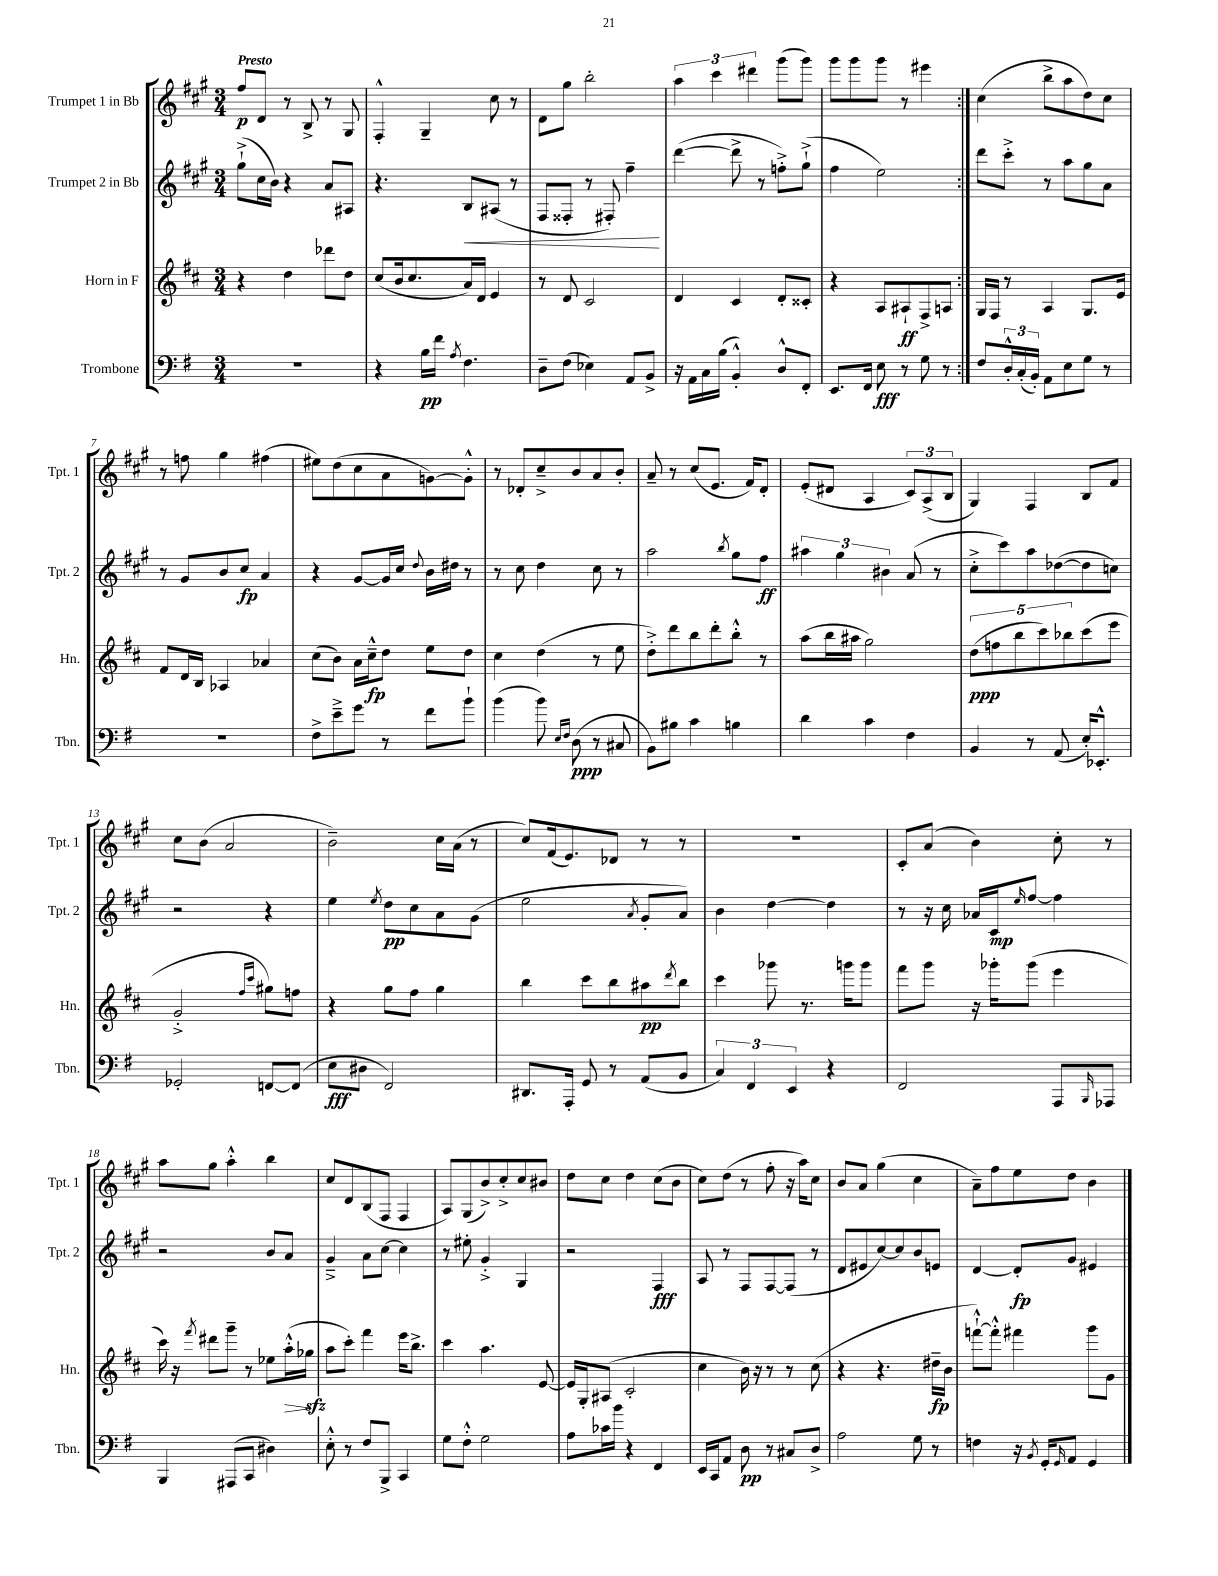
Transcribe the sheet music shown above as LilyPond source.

<<
\new StaffGroup <<
\new Staff = "s0" \with { instrumentName = "Trumpet 1 in Bb" shortInstrumentName = "Tpt. 1" } {
    \clef treble \key a \major \numericTimeSignature \time 3/4 \tempo "Presto"
    \repeat volta 2 { fis''8\p d'8 r8 b8-> r8 gis8 |
    fis4-.-^ gis4-- cis''8 r8 |
    d'8 gis''8 b''2-. |
    \tuplet 3/2 { a''4 cis'''4 dis'''4 } gis'''8( gis'''8) |
    gis'''8 gis'''8 gis'''8 r8 eis'''4 | }
    cis''4( b''8-> a''8 d''8) cis''8 |
    r8 f''8 gis''4 fis''4( |
    eis''8) d''8( cis''8 a'8 g'8~) g'8-.-^ |
    r8 des'8-. cis''8---> b'8 a'8 b'8-. |
    a'8-- r8 cis''8( e'8. fis'16) d'8-. |
    e'8-.( dis'8 a4 \tuplet 3/2 { cis'8) a8->( b8 } |
    gis4) fis4 b8 fis'8 |
    cis''8 b'8( a'2 |
    b'2--) cis''16 a'16( r8 |
    cis''8) fis'16( e'8.) des'8 r8 r8 |
    R2. |
    cis'8-. a'8( b'4) cis''8-. r8 |
    a''8 gis''8 a''4-.-^ b''4 |
    cis''8 d'8 b8( fis8 fis4 |
    a8) gis8( b'8->) cis''8-.-> cis''8 bis'8 |
    d''8 cis''8 d''4 cis''8( b'8 |
    cis''8) d''8( r8 fis''8-. r16 a''16) cis''8 |
    b'8 a'8 gis''4( cis''4 |
    a'8--) fis''8 e''8 d''8 b'4 \bar "|." |
}
\new Staff = "s1" \with { instrumentName = "Trumpet 2 in Bb" shortInstrumentName = "Tpt. 2" } {
    \clef treble \key a \major \numericTimeSignature \time 3/4
    \repeat volta 2 { gis''8-!->( cis''16 b'16) r4 a'8 ais8 |
    r4. b8\< ais8( r8 |
    fis8 fisis8-. r8 fis8-.) fis''4--\! |
    d'''4~( d'''8-> r8 f''8-.->) gis''8-!->( |
    fis''4 e''2) | }
    d'''8 cis'''8-.-> r8 a''8 gis''8 a'8 |
    r8 gis'8 b'8 cis''8\fp a'4 |
    r4 gis'8~ gis'16 cis''16 \appoggiatura { d''8 } b'16 dis''16 r8 |
    r8 cis''8 d''4 cis''8 r8 |
    a''2 \acciaccatura { b''8 } gis''8 fis''8\ff |
    \tuplet 3/2 { ais''4 gis''4 bis'4 } a'8( r8 |
    cis''8-.-> cis'''8) a''8 des''8~( des''8 c''8) |
    r2 r4 |
    e''4 \acciaccatura { e''8 } d''8\pp cis''8 a'8 gis'8( |
    e''2 \acciaccatura { a'8 } gis'8-. a'8) |
    b'4 d''4~ d''4 |
    r8 r16 cis''16 aes'16 cis'16\mp \grace { e''16 } fis''8~ fis''4 |
    r2 b'8 a'8 |
    gis'4---> a'8 cis''8~ cis''4 |
    r8 eis''8-. gis'4-.-> gis4 |
    r2 fis4\fff |
    a8 r8 fis8 fis8~ fis8( r8 |
    d'8 eis'8 cis''8~) cis''8 b'8 e'8 |
    d'4~ d'8-.\fp gis'8 eis'4 \bar "|." |
}
\new Staff = "s2" \with { instrumentName = "Horn in F" shortInstrumentName = "Hn." } {
    \clef treble \key d \major \numericTimeSignature \time 3/4
    \repeat volta 2 { r4 d''4 des'''8 d''8 |
    cis''8( b'16 cis''8. a'16) d'16 e'4 |
    r8 d'8 cis'2 |
    d'4 cis'4 d'8-. cisis'8-. |
    r4 a8 ais8-!\ff fis8-> a8 | }
    g16 fis16 r8 a4 g8. e'16 |
    fis'8 d'16 b16 aes4 aes'4 |
    cis''8( b'8) a'16 cis''16---^\fp d''8 e''8 d''8 |
    cis''4 d''4( r8 e''8 |
    d''8-.->) d'''8 b''8 d'''8-. b''8-.-^ r8 |
    a''8( b''16 ais''16 g''2) |
    \tuplet 5/4 { d''8\ppp( f''8 b''8 cis'''8) bes''8 } cis'''8( e'''8 |
    g'2-.-> \grace { fis''16 cis'''16 } gis''8) f''8 |
    r4 g''8 fis''8 g''4 |
    b''4 cis'''8 b''8 ais''8\pp \acciaccatura { d'''8 } b''8 |
    cis'''4 ges'''8 r8. g'''16 g'''8 |
    fis'''8 g'''8 r16 ges'''16-. ges'''8( e'''4 |
    cis'''16) r16 \acciaccatura { fis'''8 } dis'''8 g'''8-- r8 ees''8 a''16-.-^\>( ges''16\sfz\! |
    a''8 cis'''8-.) fis'''4 e'''16 b''8.-> |
    cis'''4 a''4. e'8~ |
    e'16 g16-. ais8( cis'2-. |
    cis''4 b'16) r16 r8 r8 cis''8( |
    r4 r4. dis''16--\fp b'16 |
    f'''8~-!-^) f'''8-.-^ fis'''4 g'''8 g'8 \bar "|." |
}
\new Staff = "s3" \with { instrumentName = "Trombone" shortInstrumentName = "Tbn." } {
    \clef bass \key g \major \numericTimeSignature \time 3/4
    \repeat volta 2 { R2. |
    r4 b16\pp fis'16 \acciaccatura { a8 } fis4. |
    d8-- fis8( ees4) a,8 b,8-> |
    r16 a,16 c16 b16( b,4-.-^) d8-^ fis,8-. |
    e,8. fis,16 e8\fff r8 g8 r8 | }
    fis8 \tuplet 3/2 { d16-.-^ c16-.( b,16-.) } a,8 e8 g8 r8 |
    R2. |
    fis8-> e'8---> g'8 r8 fis'8 b'8-! |
    b'4( b'8) \grace { e16 fis16 } d8\ppp( r8 cis8 |
    b,8) bis8 c'4 b4 |
    d'4 c'4 fis4 |
    b,4 r8 a,8( e16-.) ees,8.-.-^ |
    ges,2-. f,8~ f,8( |
    e8\fff dis8 fis,2) |
    dis,8. a,,16-. g,8 r8 a,8( b,8 |
    \tuplet 3/2 { c4) fis,4 e,4 } r4 |
    fis,2 a,,8 \grace { b,,16 } aes,,8 |
    b,,4 ais,,8( c,8 dis4) |
    e8-.-^ r8 fis8 b,,8-> c,4 |
    g8 fis8-.-^ g2 |
    a8 ces'16 b'16 r4 fis,4 |
    e,16 c,16 a,8 d8\pp r8 cis8 d8-> |
    a2 g8 r8 |
    f4 r16 \acciaccatura { b,8 } g,16-. \grace { g,16 } a,8 g,4 \bar "|." |
}
>>
>>
